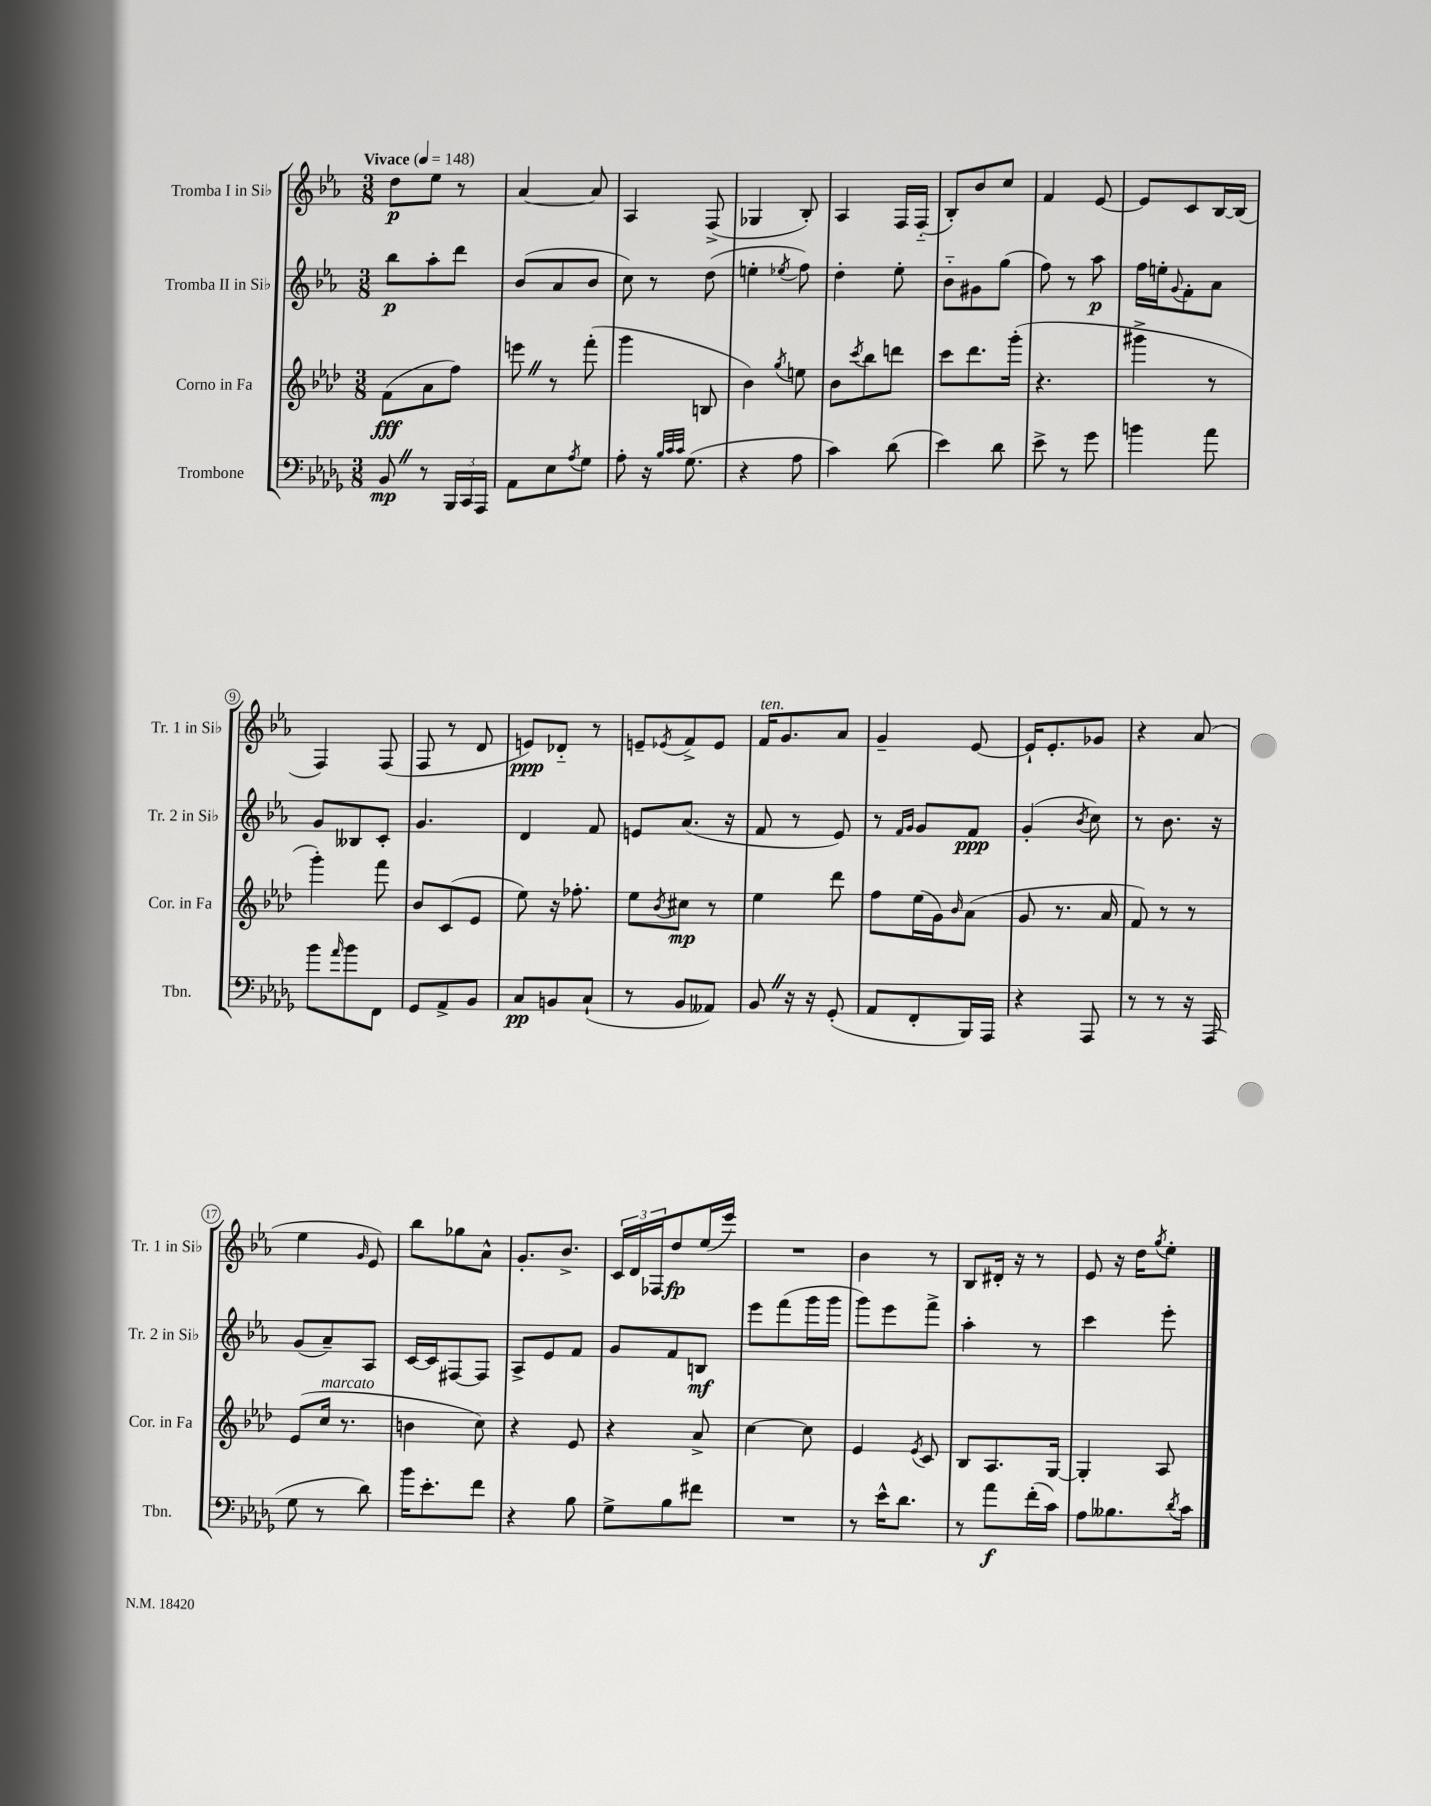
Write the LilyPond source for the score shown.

<<
\new StaffGroup <<
\new Staff = "s0" \with { instrumentName = "Tromba I in Sib" shortInstrumentName = "Tr. 1 in Sib" } {
    \clef treble \key ees \major \numericTimeSignature \time 3/8 \tempo "Vivace" 4 = 148
    d''8\p ees''8 r8 |
    aes'4~ aes'8 |
    aes4 f8->( |
    ges4 bes8-.) |
    aes4 f16 f16-_( |
    bes8-.) bes'8 c''8 |
    f'4 ees'8~ |
    ees'8 c'8 bes16~ bes16( |
    f4) f8( |
    f8 r8 d'8 |
    e'8\ppp) des'8-_ r8 |
    e'8-- \acciaccatura { ees'8 } f'8-> ees'8 |
    f'16^\markup { \italic "ten." } g'8. aes'8 |
    g'4-- ees'8~ |
    ees'16-! ees'8.-. ges'8 |
    r4 aes'8( |
    ees''4 \grace { g'16 } ees'8) |
    bes''8 ges''8 aes'8-^ |
    g'8.-. bes'8.-> |
    \tuplet 3/2 { c'16 d'16 fes16 } d''8\fp ees''16( ees'''16) |
    R4. |
    bes'4 r8 |
    bes8 dis'16-. r16 r8 |
    ees'8 r16 d''16 \acciaccatura { g''8 } ees''8-. \bar "|." |
}
\new Staff = "s1" \with { instrumentName = "Tromba II in Sib" shortInstrumentName = "Tr. 2 in Sib" } {
    \clef treble \key ees \major \numericTimeSignature \time 3/8
    bes''8\p aes''8-. d'''8 |
    bes'8( aes'8 bes'8 |
    c''8) r8 d''8( |
    e''4-. \acciaccatura { ees''8 } f''8) |
    d''4-. ees''8-. |
    bes'8-_ gis'8 g''8( |
    f''8) r8 aes''8\p |
    f''16 e''16-. \appoggiatura { g'8 } f'8-. aes'8 |
    g'8 beses8 c'8-. |
    g'4. |
    d'4 f'8 |
    e'8 aes'8.( r16 |
    f'8 r8 ees'8) |
    r8 \grace { f'16 g'16 } g'8 f'8\ppp |
    g'4-.( \acciaccatura { bes'8 } c''8) |
    r8 bes'8. r16 |
    g'8( aes'8--) aes8 |
    c'16~ c'16 fis8~ fis8 |
    aes8-> ees'8 f'8 |
    g'8 f'8 b8\mf |
    ees'''8 f'''8( g'''16 g'''16 |
    g'''8) ees'''8 f'''8-> |
    aes''4-. r8 |
    c'''4 ees'''8-. \bar "|." |
}
\new Staff = "s2" \with { instrumentName = "Corno in Fa" shortInstrumentName = "Cor. in Fa" } {
    \clef treble \key aes \major \numericTimeSignature \time 3/8
    f'8\fff( aes'8 f''8) |
    e'''8 \once \override BreathingSign.text = \markup { \musicglyph "scripts.caesura.straight" } \breathe r8 f'''8-.( |
    g'''4 b8 |
    bes'4) \acciaccatura { g''8 } e''8 |
    bes'8 \acciaccatura { c'''8 } bes''8 d'''8 |
    c'''8 des'''8. g'''16-.( |
    r4. |
    gis'''4-> r8 |
    g'''4-.) f'''8 |
    bes'8 c'8( ees'8 |
    ees''8) r16 fes''8.-. |
    ees''8 \acciaccatura { bes'8 } cis''8\mp r8 |
    ees''4 des'''8 |
    f''8 ees''16( g'16) \grace { bes'16 } aes'8( |
    g'8 r8. aes'16 |
    f'8) r8 r8 |
    ees'8( c''16^\markup { \italic "marcato" } r8. |
    b'4 c''8) |
    r4 ees'8 |
    r4 aes'8-> |
    c''4~ c''8 |
    ees'4 \acciaccatura { ees'8 } c'8 |
    bes8 aes8. g16~ |
    g4-. aes8 \bar "|." |
}
\new Staff = "s3" \with { instrumentName = "Trombone" shortInstrumentName = "Tbn." } {
    \clef bass \key des \major \numericTimeSignature \time 3/8
    bes,8\mp \once \override BreathingSign.text = \markup { \musicglyph "scripts.caesura.straight" } \breathe r8 \tuplet 3/2 { bes,,16 c,16 aes,,16 } |
    aes,8 ees8 \acciaccatura { aes8 } ges8 |
    aes8-. r16 \grace { bes32 c'32 c'32 } ges8.( |
    r4 aes8 |
    c'4) des'8( |
    ees'4) des'8 |
    ees'8-> r8 ges'8 |
    b'4 aes'8 |
    bes'8 \grace { aes'16 } bes'8 f,8 |
    ges,8 aes,8-> bes,8 |
    c8\pp b,8 c8-!( |
    r8 bes,8 aeses,8) |
    bes,8 \once \override BreathingSign.text = \markup { \musicglyph "scripts.caesura.straight" } \breathe r16 r16 ges,8-.( |
    aes,8 f,8-. bes,,16) aes,,16 |
    r4 aes,,8 |
    r8 r8 r16 aes,,16( |
    ges8 r8 des'8) |
    bes'16 ees'8.-. f'8 |
    r4 bes8 |
    ges8-> bes8 fis'8 |
    R4. |
    r8 ees'16-^ des'8. |
    r8 aes'8\f f'16-.( c'16) |
    aes8 beses8. \acciaccatura { des'8 } c'16 \bar "|." |
}
>>
>>
\layout { \context { \Score \override BarNumber.stencil = #(make-stencil-circler 0.1 0.3 ly:text-interface::print) } }
